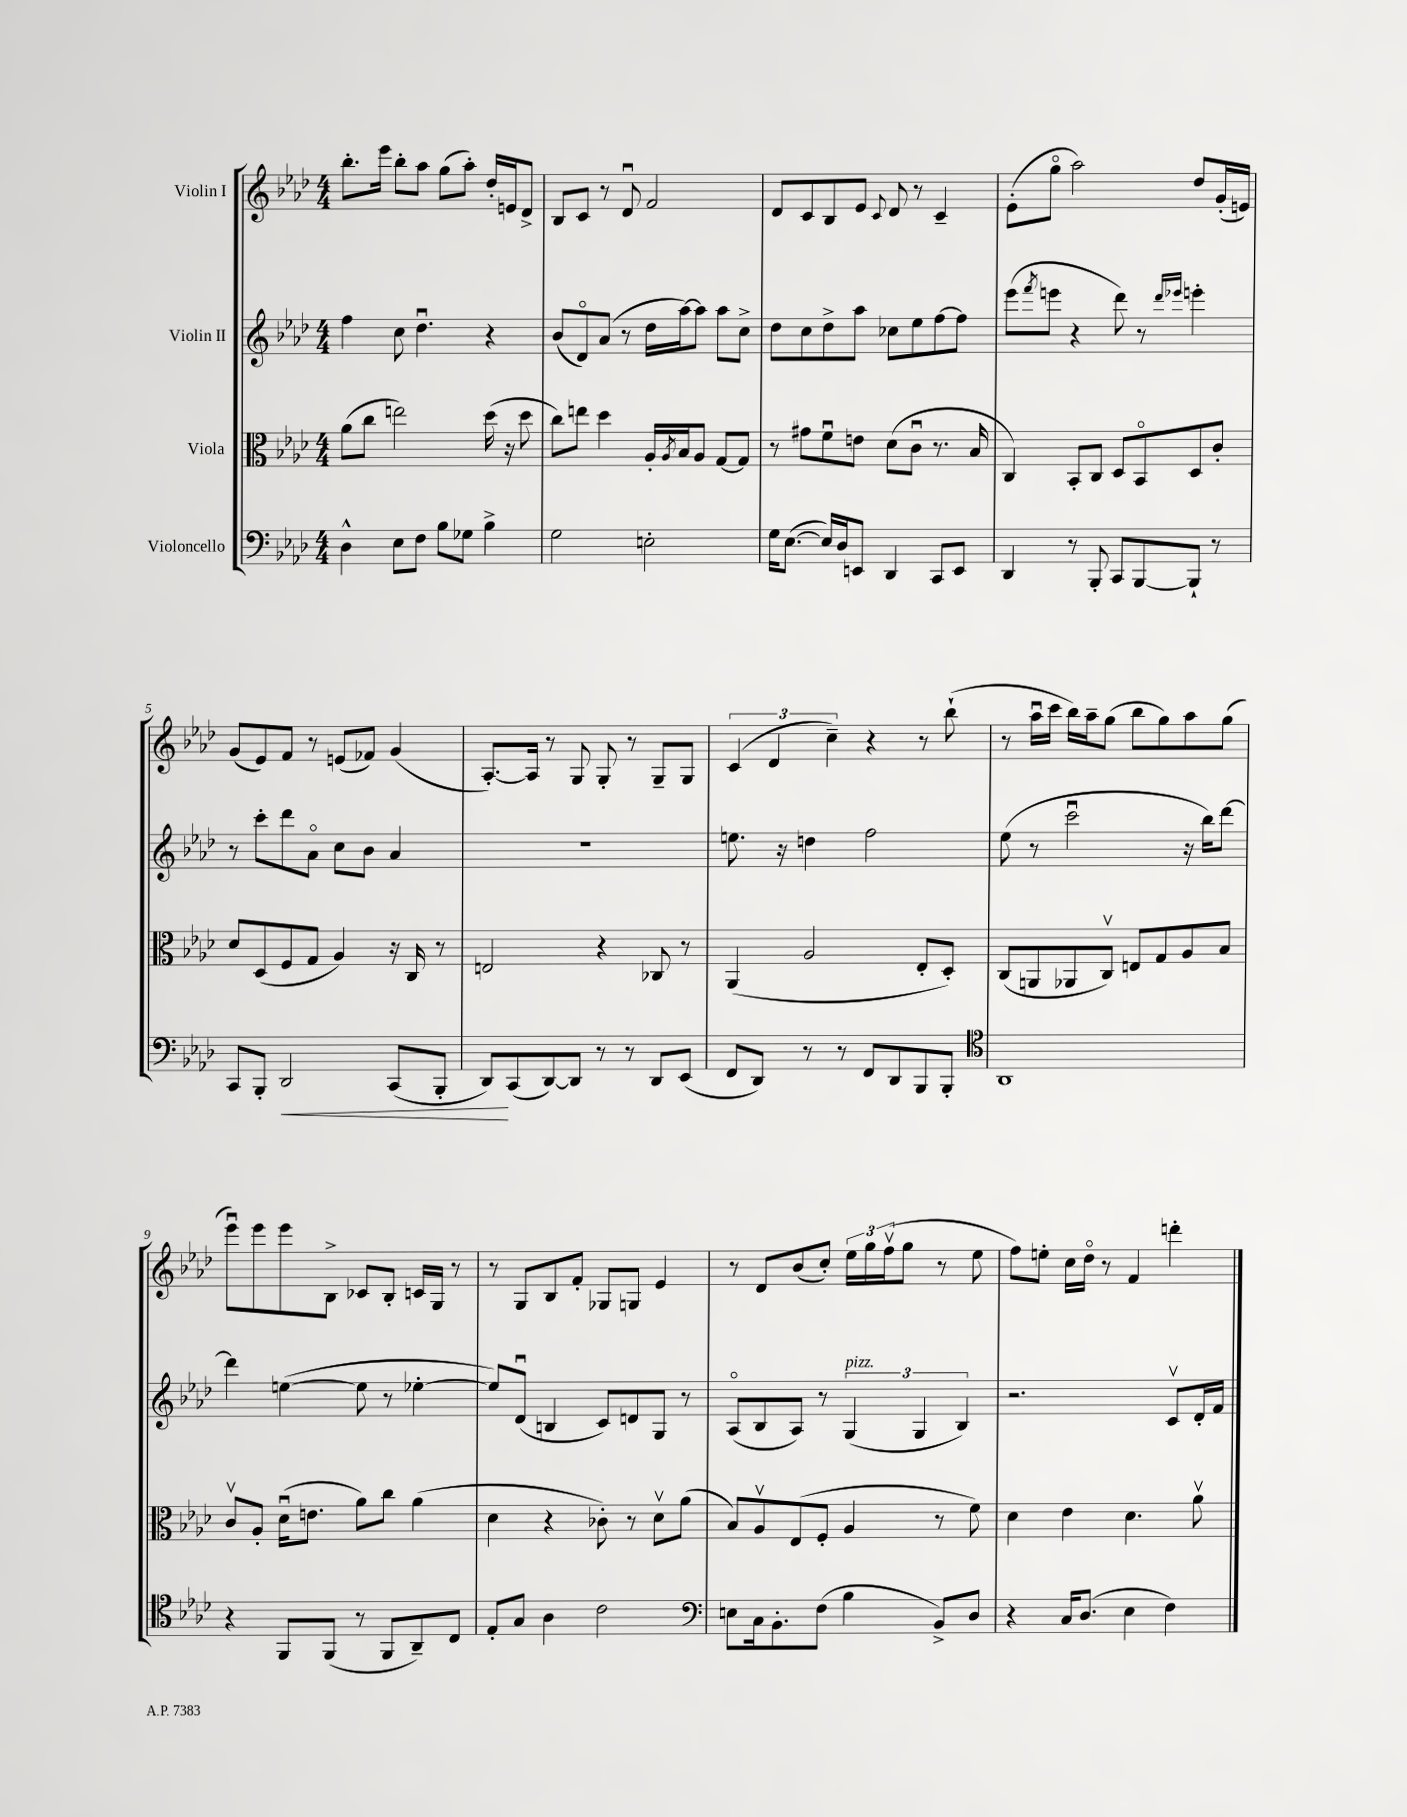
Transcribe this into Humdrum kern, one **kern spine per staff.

**kern	**kern	**kern	**kern
*staff4	*staff3	*staff2	*staff1
*clefF4	*clefC3	*clefG2	*clefG2
*k[b-e-a-d-]	*k[b-e-a-d-]	*k[b-e-a-d-]	*k[b-e-a-d-]
*M4/4	*M4/4	*M4/4	*M4/4
4D-^^	(8a-	4ff	8.bb-'
.	8cc	.	.
.	.	.	16eee-
8E-	2ee)	8cc	8bb-'
8F	.	4.dd-u	8aa-
8B-	.	.	(8gg
8G-	.	.	8aa-')
4B-^	(16dd-	4r	16dd-'
.	16r	.	16e
.	8dd-	.	8d-^
=	=	=	=
2G	8cc)	(8b-	8B-
.	8ee	8d-o)	8c
.	4dd-	(8a-	8r
.	.	8r	8d-u
2E'	16A-'	16dd-	2f
.	8qA-	.	.
.	16B-	[16aa-)	.
.	8A-	8aa-]	.
.	[8G	8aa-	.
.	8G]	8cc^	.
=	=	=	=
16G	8r	8dd-	8d-
([8.E-	.	.	.
.	8g#	8cc	8c
16E-])	8fu	8dd-^	8B-
16D-	.	.	.
8EE	8e	8aa-	8e-
.	.	.	8qqc
4DD-	(8d-	8cc-	8d-
.	8cu	8ee-	8r
8CC	8.r	[8ff	4c~
8EE	.	8ff]	.
.	16B-	.	.
=	=	=	=
4DD-	4C)	(8eee-	(8e-'
.	.	8qfff	.
.	.	8eee	8ggo
8r	8BB-'	4r	2aa-)
8BBB-'	8C	.	.
8CC	8D-	8ddd-)	.
[8BBB-	8BB-o	8r	.
.	.	16qqddd-	.
.	.	16qqeee-	.
8BBB-`]	8D-	4eee'	8dd-
8r	8c'	.	(16g'
.	.	.	16e)
=	=	=	=
8CC	8d-	8r	(8g
8BBB-'	(8D-	8ccc'	8e-)
2DD-	8F	8ddd-	8f
.	8G	8a-o	8r
.	4A-)	8cc	(8e
.	.	8b-	8f-)
(8CC	16r	4a-	(4g
.	16C	.	.
8BBB-'	8r	.	.
=	=	=	=
8DD-)	2E	1r	[8.A-')
(8CC	.	.	.
.	.	.	16A-]
[8DD-)	.	.	8r
8DD-]	.	.	8G
8r	4r	.	8G'
8r	.	.	8r
8DD-	8C-	.	8G~
(8EE-	8r	.	8G
=	=	=	=
8FF	(4AA-	8.ee	(6c
8DD-)	.	.	.
.	.	.	6d-
.	.	16r	.
8r	2A-	4dd	.
.	.	.	6cc~)
8r	.	.	.
8FF	.	2ff	4r
8DD-	.	.	.
8BBB-	8E-'	.	8r
8BBB-'	8D-')	.	(8bb-`
=	=	=	=
*clefC4	*	*	*
1AA-	(8C	(8ee-	8r
.	8AA	8r	16aa-u
.	.	.	16ccc
.	8AA-	2cccu	16bb-)
.	.	.	16aa-~
.	8Cv)	.	(8gg
.	8E	.	8bb-
.	8G	.	8gg)
.	8A-	16r	8aa-
.	.	16bb-)	.
.	8B-	[8ddd-	(8gg
=	=	=	=
4r	8cv	4ddd-]	8eee-u)
.	8A-'	.	8eee-
8FF	(16d-u	([4ee	8eee-
.	8.e	.	.
(8FF	.	.	8B-^
8r	8a-)	8ee]	8c-
8FF	8cc	8r	8B-'
8AA-~)	(4a-	[4ee-'	16c
.	.	.	16G
8C	.	.	8r
=	=	=	=
8E-'	4d-	8ee-])	8r
8G	.	(8d-u	8G
4A-	4r	4B	8B-
.	.	.	8f'
2c	8c-')	8c)	8G-
.	8r	8d	8G
.	8d-v	8G	4e-
.	(8a-	8r	.
=	=	=	=
*clefF4	*	*	*
8E	8B-)	(8A-o	8r
16C	8A-v	8B-	8d-
8.BB-'	.	.	.
.	(8E-	8A-)	(8b-
(8F	8F'	8r	8cc')
4B-	4A-	(6G	24ee-
.	.	.	24gg
.	.	.	(24ffv
.	.	.	8gg
.	.	6G	.
8BB-^)	8r	.	8r
.	.	6B-)	.
8D-	8f)	.	8ee-
=	=	=	=
4r	4d-	2.r	8ff)
.	.	.	8ee'
16C	4e-	.	16cc
(8.D-	.	.	16dd-o
.	.	.	8r
4E-	4.d-	.	4f
4F)	.	8cv	4ddd'
.	8a-v	16d-'	.
.	.	16f	.
==	==	==	==
*-	*-	*-	*-
